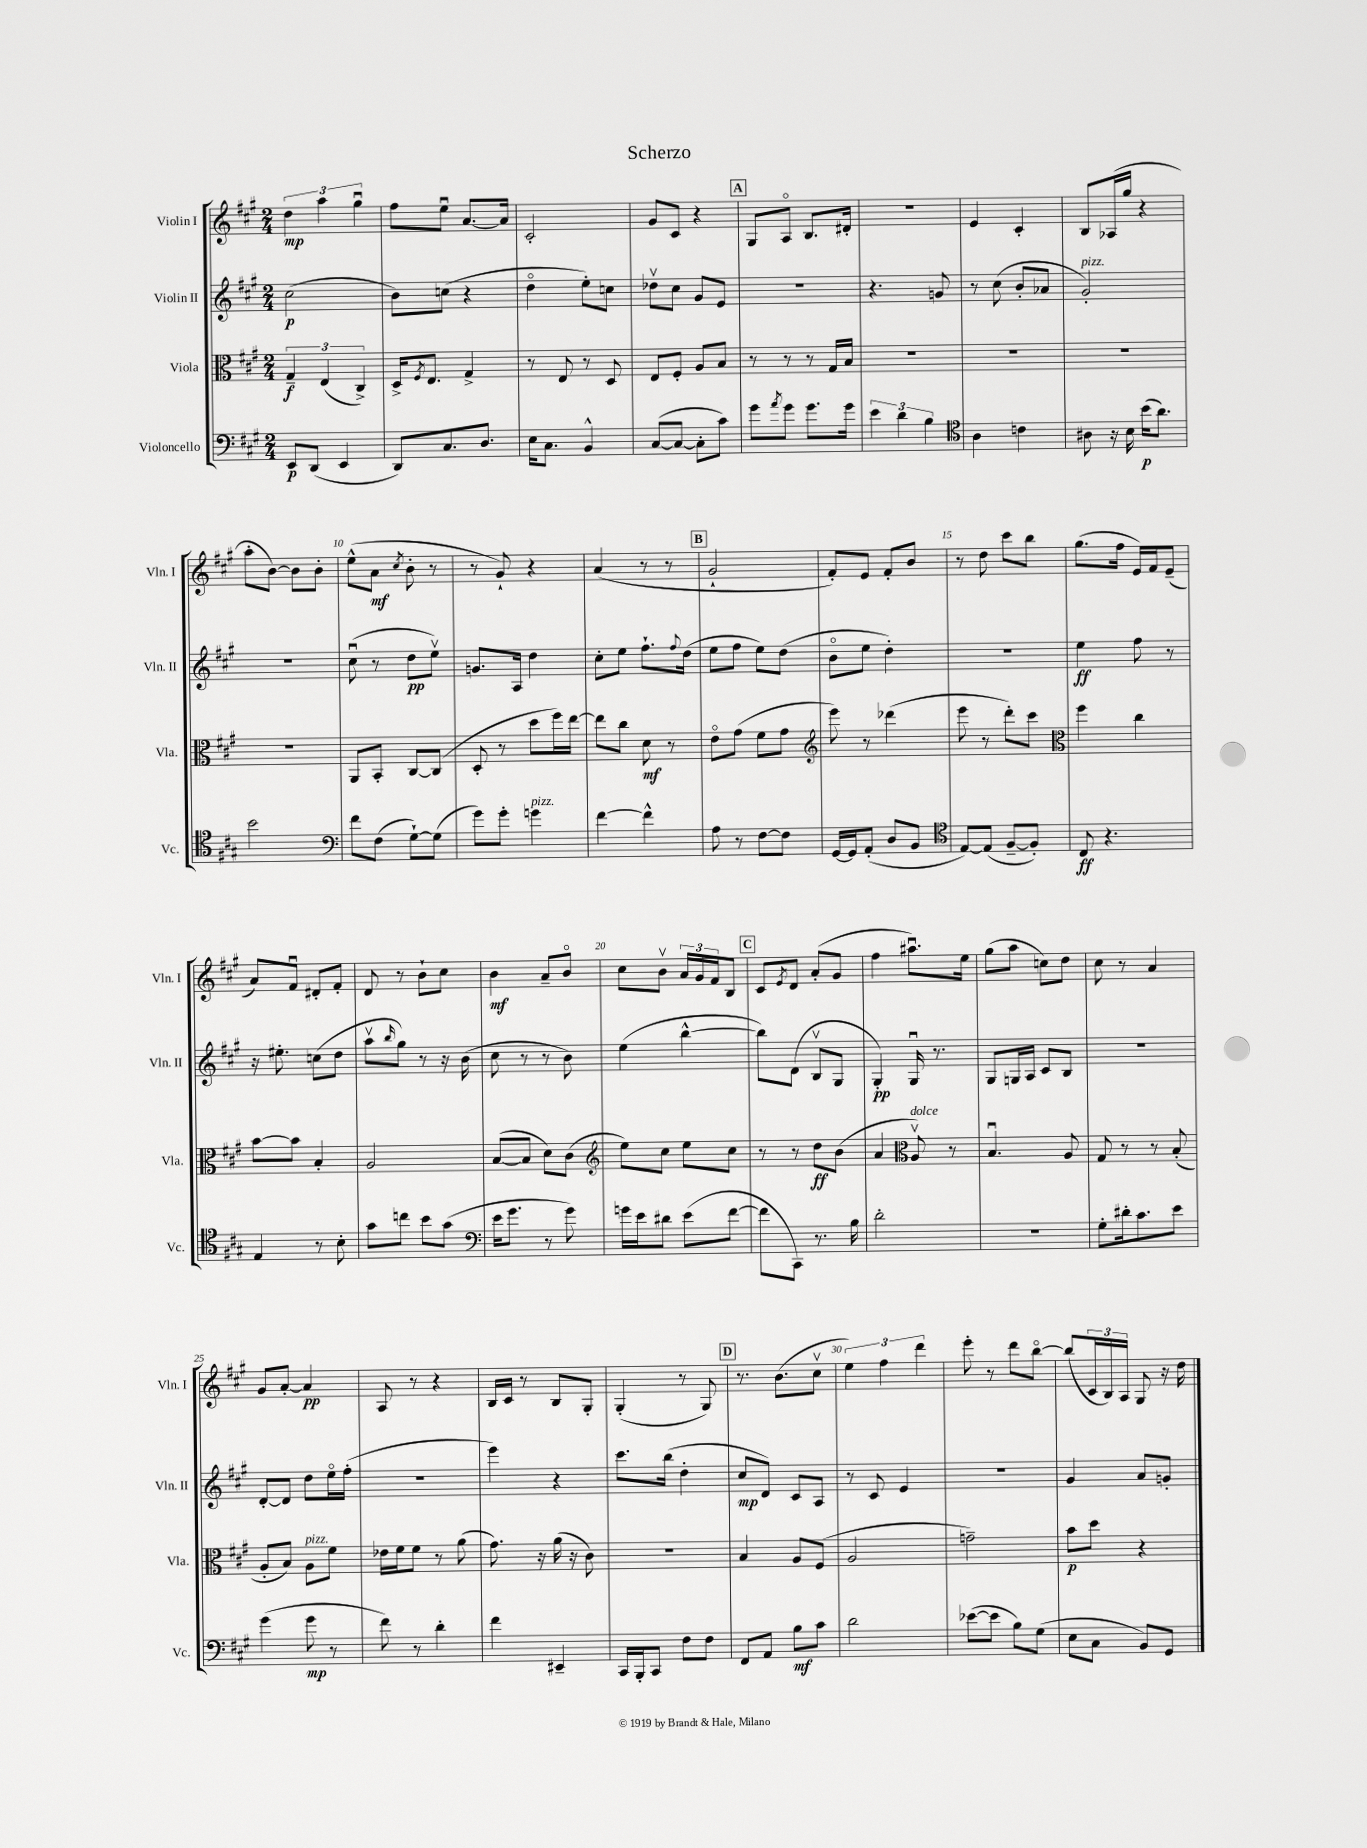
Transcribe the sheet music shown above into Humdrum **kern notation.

**kern	**kern	**kern	**kern
*staff4	*staff3	*staff2	*staff1
*clefF4	*clefC3	*clefG2	*clefG2
*k[f#c#g#]	*k[f#c#g#]	*k[f#c#g#]	*k[f#c#g#]
*M2/4	*M2/4	*M2/4	*M2/4
8EE/L	6G#~/	(2cc#\	6dd\
(8DD/J	.	.	.
.	(6E/	.	6aa\
4EE/	.	.	.
.	6C#^/)	.	6gg#u\
=	=	=	=
8DD/L)	16D^/LK	8b\L)	8ff#\L
.	8qF#/	.	.
.	8.E/J	.	.
8.C#/	.	(8cc\J	8eeu\J
.	4G#^/	4r	[8.a/L
8.D/J	.	.	.
.	.	.	16a/]Jk
=	=	=	=
16E\LK	8r	4ddo\	2c#'/
8.C#\J	.	.	.
.	8E/	.	.
4BB^^/	8r	8ee'\L)	.
.	8D/	8cc\J	.
=	=	=	=
([8C#/L	8E/L	8dd-v\L	8g#/L
8C#/_J	8F#'/J	8cc#\J	8c#/J
8C#'\]L	8A/L	8g#/L	4r
8c#\J)	8B/J	8e/J	.
=	=	=	=
8g#\L	8r	2r	8G#/L
8qa/	.	.	.
8g#\J	8r	.	8Ao/J
8.g#\L	8r	.	8.B/L
.	16G#/LL	.	.
16g#\Jk	16B/JJ	.	16d#'/Jk
=	=	=	=
6e\	2r	4.r	2r
6d\	.	.	.
6B\	.	.	.
.	.	8g/	.
=	=	=	=
*clefC4	*	*	*
4A\	2r	8r	4e/
.	.	(8cc#\	.
4c\	.	8b'/L	4c#'/
.	.	8a-/J	.
=	=	=	=
8A#\	2r	2g#'/)	8B/L
16r	.	.	(16A-/L
16B\	.	.	16gg#/JJ
(16b\LK	.	.	4r
8.a\J)	.	.	.
=	=	=	=
2b\	2r	2r	8aa'\L
.	.	.	[8b\J)
.	.	.	8b\]L
.	.	.	8b'\J
=	=	=	=
*clefF4	*	*	*
8f#\L	8AA/L	(8cc#u\	(8ee^^\L
(8F#\J	8BB'/J	8r	8a\J
.	.	.	8qcc#/
[8G#`\L)	[8C#/L	8dd\L	8b'\
(8G#\]J	(8C#/]J	8eev\J)	8r
=	=	=	=
8g#\L)	8D'/	8.g/L	8r
8g#'\J	8r	.	8g#`/)
.	.	16A/Jk	.
4g\	8dd\L	4dd\	4r
.	16ff#\L)	.	.
.	[16ee\JJ	.	.
=	=	=	=
[4f#\	8ee\]L	8cc#'\L	(4a/
.	8cc#\J	8ee\J	.
4f#^^\]	8d\	8.ff#`\L	8r
.	8r	.	8r
.	.	8qqff#/	.
.	.	(16dd\Jk	.
=	=	=	=
8A\	8eo\L	8ee\L	2g#`/
8r	(8g#\J	8ff#\J	.
[8F#\L	8f#\L	8ee\L)	.
8F#\]J	8g#\J	(8dd\J	.
=	=	=	=
*	*clefG2	*	*
[16GG#/LL	8eee\)	8bo\L	8f#'/L)
16GG#/]J	.	.	.
(8AA'/J	8r	8ee\J	8e/J
8D/L	(4ddd-\	4dd'\)	8f#'/L
8BB/J	.	.	8b/J
=	=	=	=
*clefC4	*	*	*
[8E/L)	8eee\	2r	8r
(8E/]J	8r	.	8dd\
[8F#~/L	8ddd'\L)	.	8ccc#\L
8F#'/]J)	8ccc#\J	.	8bb\J
=	=	=	=
*	*clefC3	*	*
8C#/	4ff#\	4ee\	(8.gg#\L
4.r	.	.	.
.	.	.	16ff#\Jk
.	4cc#\	8ff#\	16e/LL)
.	.	.	16f#/J
.	.	8r	(8e~/J
=	=	=	=
4E/	[8b\L	16r	8a/L)
.	.	8.ee#'\	.
.	8b\]J	.	8f#u/J
8r	4B'/	(8cc\L	8d#'/L
8B'\	.	8dd\J	8f#'/J
=	=	=	=
8g#\L	2A/	8aav\L	8d/
.	.	16qqbb/	.
8cc\J	.	8gg#\J)	8r
8b\L	.	8r	8b`\L
(8g#\J	.	16r	8cc#\J
.	.	(16b\	.
=	=	=	=
*clefF4	*	*	*
16e\LK	([8B/L	8cc#\	4b\
8.g#\J	.	.	.
.	8B/]J	8r	.
8r	8d\L)	8r	8a~/L
8g#\)	(8c#\J	8b\)	8bo/J
=	=	=	=
*	*clefG2	*	*
16g\LL	8ee\L)	(4ee\	8cc#\L
16e\J	.	.	.
8d#\J	8cc#\J	.	8bv\J
(8e\L	8ee\L	[4bb^^\	24a/LL
.	.	.	24g#/
.	.	.	24f#/J
[8f#\J	8cc#\J	.	8B/J
=	=	=	=
8f#\]L	8r	8bb\]L)	8c#/L
.	.	.	8qe/
8CC#\J)	8r	(8d\J	8d/J
8.r	8dd\L	8Bv/L	(8a'/L
.	(8b\J	8G#/J	8g#/J
16B\	.	.	.
=	=	=	=
2d'\	4a/	4G#'/)	4ff#\
*	*clefC3	*	*
.	8Av/)	16G#u/	8.aa#u\L)
.	.	8.r	.
.	8r	.	.
.	.	.	16ee\Jk
=	=	=	=
2r	4.Bu/	8G#/L	(8gg#\L
.	.	16G/L	8aa\J
.	.	16A/JJ	.
.	.	8c#/L	8cc\L)
.	8A/	8B/J	8dd\J
=	=	=	=
8G#'\L	8G#/	2r	8cc#\
16d#'\k	8r	.	8r
8.c#\	.	.	.
.	8r	.	4a/
8e\J	(8B'/	.	.
=	=	=	=
(4g#\	8A'/L	[8d'/L	8g#/L
.	8B/J)	8d/]J	[8a'/J
8g#\	8A\L	8dd\L	4a/]
8r	8f#\J	16eeo\L	.
.	.	(16ff#'\JJ	.
=	=	=	=
8f#\)	16e-\LL	2r	8A/
.	16f#\J	.	.
8r	8f#\J	.	8r
4d'\	8r	.	4r
.	(8a\	.	.
=	=	=	=
4f#\	8.g#\)	4eee\)	16B/LL
.	.	.	16c#/JJ
.	.	.	8r
.	16r	.	.
4EE#~/	(16a\	4r	8B/L
.	16r	.	.
.	8c#\)	.	8G#'/J
=	=	=	=
16CC#/LL	2r	8.ccc#\L	(4G#'/
16BBB'/J	.	.	.
8CC#/J	.	.	.
.	.	(16bb\Jk	.
8F#\L	.	4dd'\	8r
8F#\J	.	.	8G#/)
=	=	=	=
8FF#/L	4B/	8cc#/L	8.r
8AA/J	.	8d/J)	.
.	.	.	(8.b\L
8B\L	8A/L	8c#/L	.
8c#\J	(8F#/J	8A/J	8cc#v\J
=	=	=	=
2d\	2A/	8r	6ee\)
.	.	8c#/	.
.	.	.	6ff#\
.	.	4e/	.
.	.	.	6ddd\
=	=	=	=
([8e-\L	2g~\)	2r	8eee'\
8e-\]J	.	.	8r
8B\L)	.	.	8ddd\L
(8G#\J	.	.	[8bbo\J
=	=	=	=
8E\L	8b\L	4g#/	(8bb/]L
8C#\J	8dd\J	.	24c#/L
.	.	.	24B/)
.	.	.	24A/JJ
8BB/L)	4r	8a/L	8G#/
8GG#/J	.	8g'/J	16r
.	.	.	16dd\
==	==	==	==
*-	*-	*-	*-
